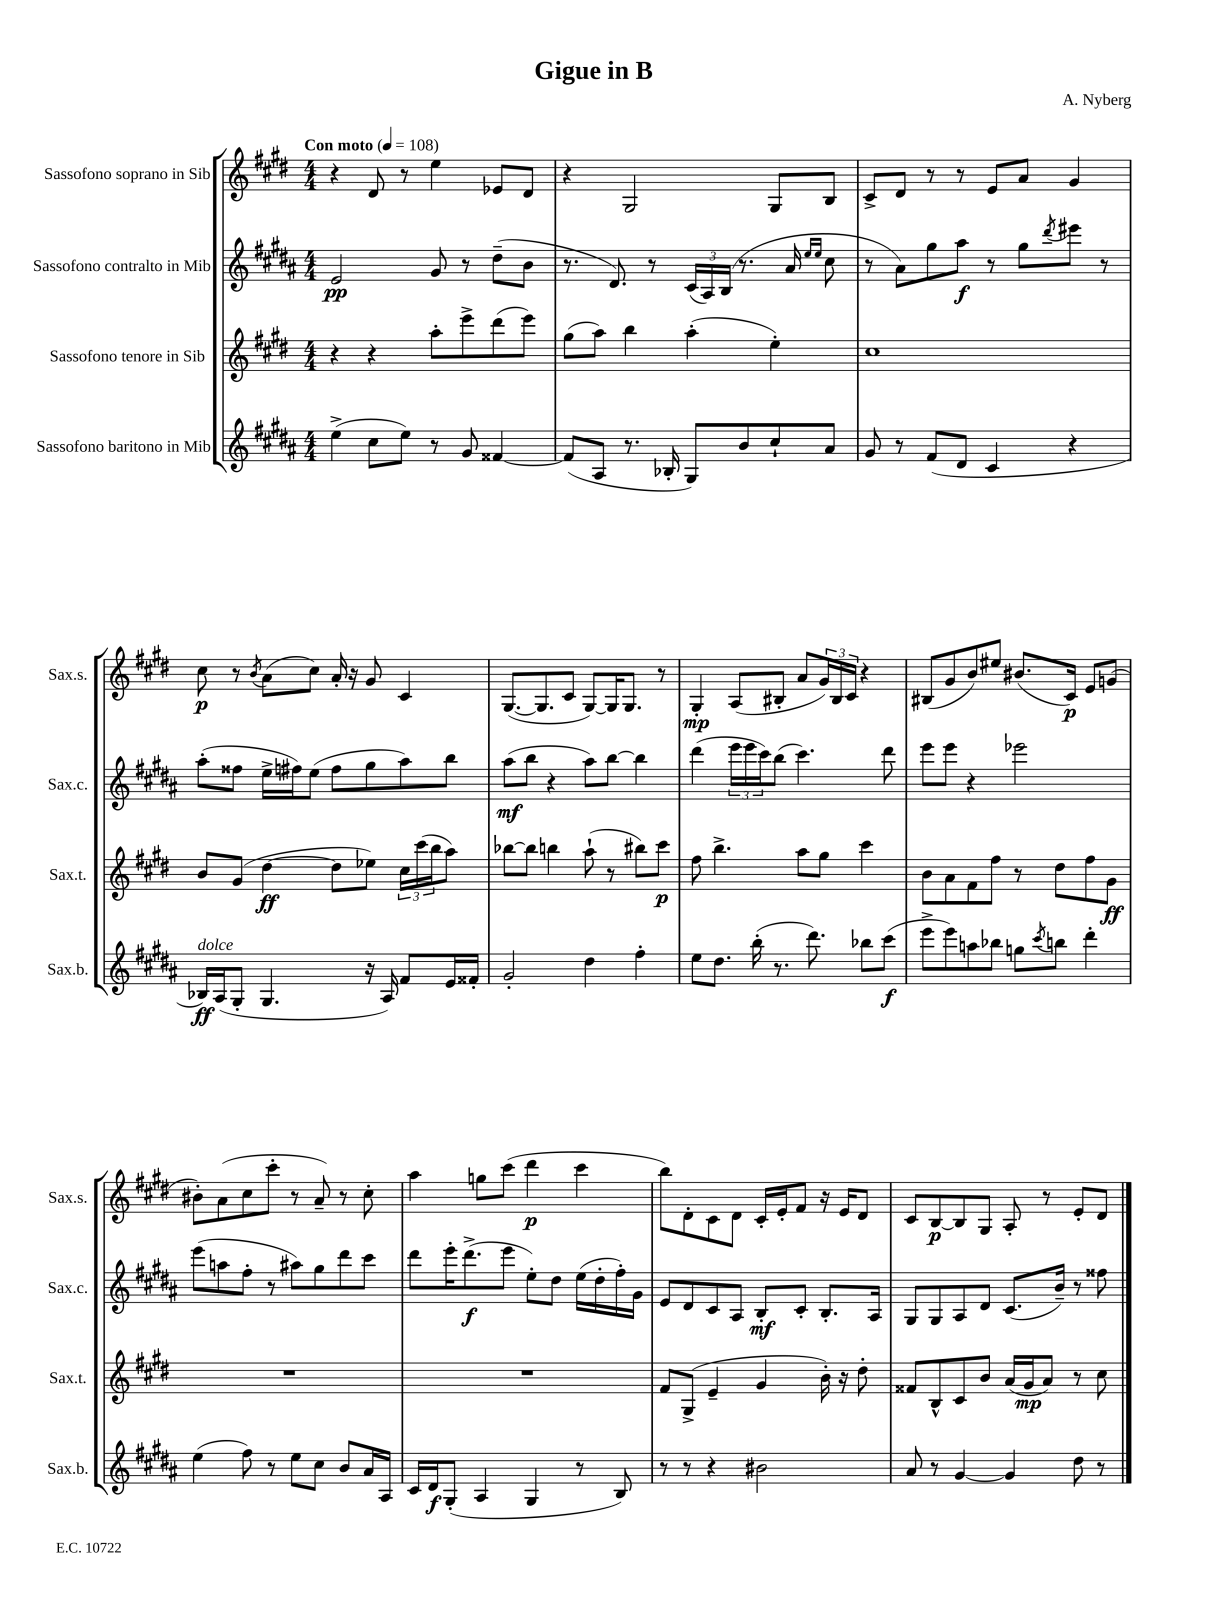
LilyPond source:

\header { title = "Gigue in B" composer = "A. Nyberg" }
<<
\new StaffGroup <<
\new Staff = "s0" \with { instrumentName = "Sassofono soprano in Sib" shortInstrumentName = "Sax.s." } {
    \clef treble \key e \major \numericTimeSignature \time 4/4 \tempo "Con moto" 4 = 108
    r4 dis'8 r8 e''4 ees'8 dis'8 |
    r4 gis2 gis8 b8 |
    cis'8-> dis'8 r8 r8 e'8 a'8 gis'4 |
    cis''8\p r8 \acciaccatura { b'8 } a'8( cis''8) a'16-. r16 gis'8 cis'4 |
    gis8.~( gis8. cis'8 gis8~) gis16 gis8. r8 |
    gis4-.\mp a8( bis8-. a'8 \tuplet 3/2 { gis'16) bis16 cis'16 } r4 |
    bis8( gis'8 b'8) eis''8 bis'8.( cis'16\p) e'8 g'8( |
    bis'8-.) a'8( cis''8 cis'''8-. r8 a'8--) r8 cis''8-. |
    a''4 g''8 cis'''8( dis'''4\p cis'''4 |
    b''8) dis'8-. cis'8 dis'8 cis'16-. e'16-. fis'8 r16 e'16 dis'8 |
    cis'8 b8~\p b8 gis8 a8-. r8 e'8-. dis'8 \bar "|." |
}
\new Staff = "s1" \with { instrumentName = "Sassofono contralto in Mib" shortInstrumentName = "Sax.c." } {
    \clef treble \key b \major \numericTimeSignature \time 4/4
    e'2\pp gis'8 r8 dis''8--( b'8 |
    r8. dis'8.) r8 \tuplet 3/2 { cis'16( ais16) b16( } r8. ais'16 \grace { e''16 e''16 } cis''8 |
    r8 ais'8) gis''8 ais''8\f r8 gis''8 \acciaccatura { dis'''8 } eis'''8 r8 |
    ais''8-.( fisis''8 e''16-> fis''16) e''8( fis''8 gis''8 ais''8) b''8 |
    ais''8\mf( b''8 r4 ais''8) b''8~ b''4 |
    dis'''4( \tuplet 3/2 { e'''16 e'''16 cis'''16) } b''8( cis'''4.) dis'''8 |
    e'''8 e'''8 r4 ees'''2 |
    e'''8( a''8 fis''8-. r8 ais''8) gis''8 dis'''8 cis'''8 |
    dis'''8 e'''16-. dis'''8.->\f( e'''8 e''8-.) dis''8 e''16( dis''16-. fis''16-.) gis'16 |
    e'8 dis'8 cis'8 ais8 b8-.\mf cis'8-. b8.-. ais16 |
    gis8 gis8 ais8 dis'8 cis'8.( b'16--) r8 fisis''8 \bar "|." |
}
\new Staff = "s2" \with { instrumentName = "Sassofono tenore in Sib" shortInstrumentName = "Sax.t." } {
    \clef treble \key e \major \numericTimeSignature \time 4/4
    r4 r4 a''8-. e'''8-> dis'''8( e'''8) |
    gis''8( a''8) b''4 a''4-.( e''4-.) |
    cis''1 |
    b'8 gis'8( dis''4~\ff dis''8 ees''8) \tuplet 3/2 { cis''16 cis'''16( b''16 } a''8) |
    bes''8~ bes''8 b''4 a''8-!( r8 bis''8) cis'''8\p |
    fis''8 b''4.-> a''8 gis''8 cis'''4 |
    b'8 a'8 fis'8 fis''8 r8 dis''8 fis''8 gis'8\ff |
    R1 |
    R1 |
    fis'8 gis8->( e'4-- gis'4 b'16-.) r16 dis''8-. |
    fisis'8 b8-^ cis'8 b'8 a'16( gis'16\mp a'8) r8 cis''8 \bar "|." |
}
\new Staff = "s3" \with { instrumentName = "Sassofono baritono in Mib" shortInstrumentName = "Sax.b." } {
    \clef treble \key b \major \numericTimeSignature \time 4/4
    e''4->( cis''8 e''8) r8 gis'8 fisis'4~ |
    fisis'8( ais8 r8. bes16-. gis8) b'8 cis''8-! ais'8 |
    gis'8 r8 fis'8( dis'8 cis'4 r4 |
    bes16\ff^\markup { \italic "dolce" }) ais16( gis8-. gis4. r16 ais16) fis'8 e'16 fisis'16-. |
    gis'2-. dis''4 fis''4-. |
    e''8 dis''8. b''16-.( r8. dis'''8.) bes''8 cis'''8\f( |
    e'''8-> e'''8) a''8 bes''8 g''8 \acciaccatura { cis'''8 } b''8 dis'''4-. |
    e''4( fis''8) r8 e''8 cis''8 b'8 ais'16 ais16 |
    cis'16 dis'16\f gis8-.( ais4 gis4 r8 b8) |
    r8 r8 r4 bis'2 |
    ais'8 r8 gis'4~ gis'4 dis''8 r8 \bar "|." |
}
>>
>>
\layout { \context { \Score \remove "Bar_number_engraver" } }
